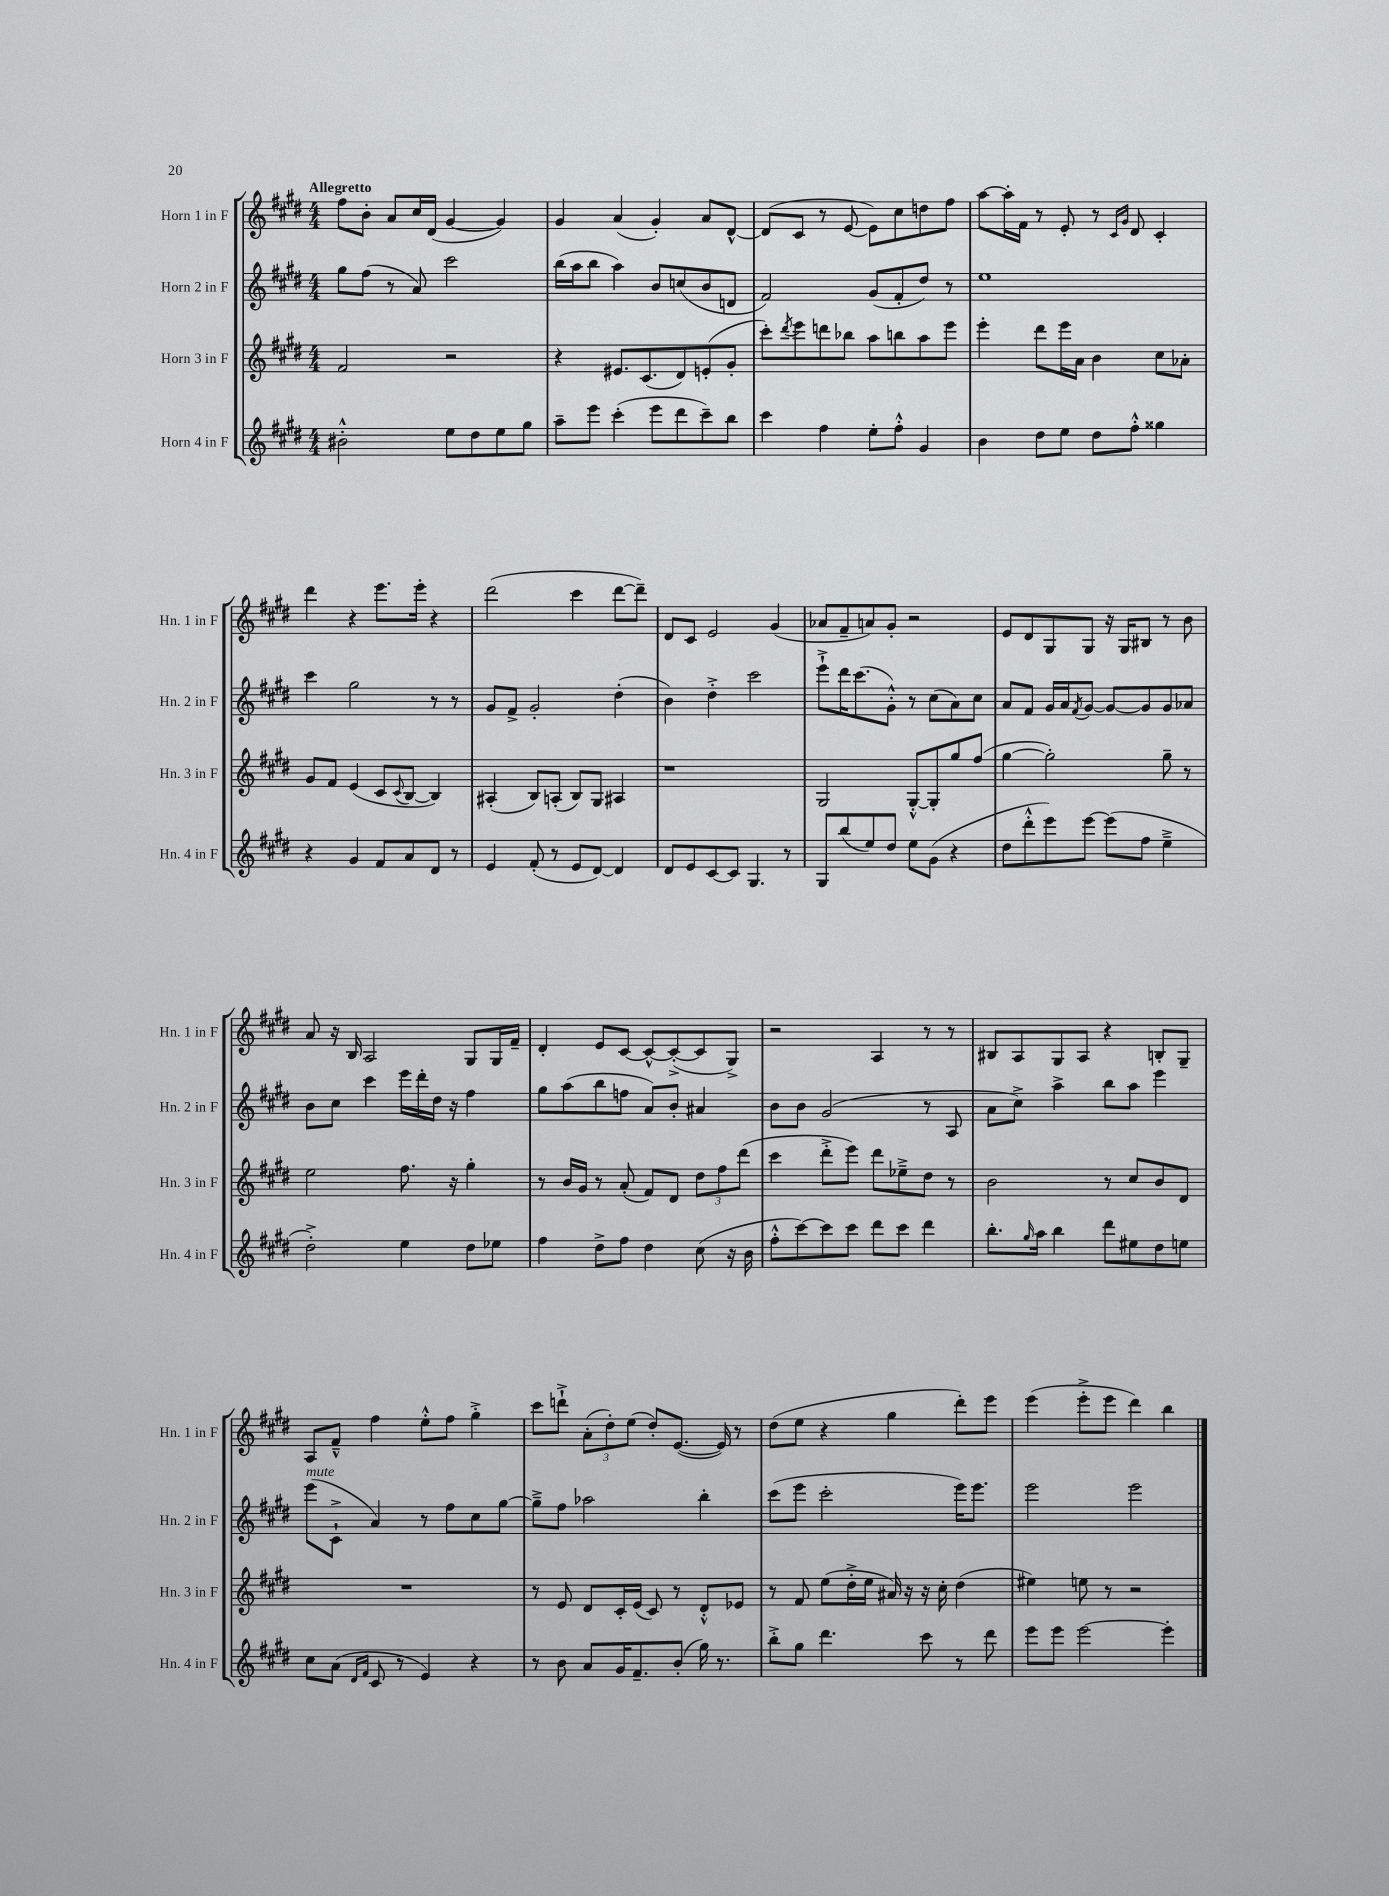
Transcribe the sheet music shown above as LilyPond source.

<<
\new StaffGroup <<
\new Staff = "s0" \with { instrumentName = "Horn 1 in F" shortInstrumentName = "Hn. 1 in F" } {
    \clef treble \key e \major \numericTimeSignature \time 4/4 \tempo "Allegretto"
    fis''8 b'8-. a'8 cis''16 dis'16( gis'4~ gis'4) |
    gis'4 a'4( gis'4-.) a'8 dis'8~-^ |
    dis'8( cis'8 r8 e'8~ e'8) cis''8 d''8 fis''8 |
    a''8~ a''16-. fis'16 r8 e'8-. r8 \grace { cis'16 gis'16 } dis'8 cis'4-. |
    dis'''4 r4 e'''8. e'''16-. r4 |
    dis'''2( cis'''4 dis'''8~ dis'''8--) |
    dis'8 cis'8 e'2 gis'4( |
    aes'8 fis'8-- a'8) gis'8-. r2 |
    e'8 dis'8 gis8 gis8 r16 gis16 bis8 r8 b'8 |
    a'8 r16 b16 a2 gis8 gis16 fis'16-- |
    dis'4-. e'8 cis'8~ cis'8~-^ cis'8~-.->( cis'8 gis8->) |
    r2 a4 r8 r8 |
    bis8 a8 gis8 a8 r4 b8-. gis8-- |
    a8 fis'8---^ fis''4 e''8-.-^ fis''8 gis''4-.-> |
    cis'''8 d'''8-!-> \tuplet 3/2 { a'8-.( dis''8-.) e''8( } dis''8-.) e'8.~( e'16) r8 |
    dis''8( e''8 r4 gis''4 dis'''8-.) e'''8 |
    e'''4( e'''8-.-> e'''8 dis'''4) b''4 \bar "|." |
}
\new Staff = "s1" \with { instrumentName = "Horn 2 in F" shortInstrumentName = "Hn. 2 in F" } {
    \clef treble \key e \major \numericTimeSignature \time 4/4
    gis''8 fis''8( r8 a'8) cis'''2 |
    b''16( a''16 b''8 a''4) b'8 c''8( b'8 d'8 |
    fis'2) gis'8( fis'8-. dis''8) r8 |
    e''1 |
    cis'''4 gis''2 r8 r8 |
    gis'8 fis'8-> gis'2-. dis''4-.( |
    b'4) dis''4-.-> cis'''2 |
    e'''8-!-> dis'''16 cis'''8.( gis'8-.-^) r8 cis''8( a'8) cis''8 |
    a'8 fis'8 gis'16 a'16 \acciaccatura { fis'8 } gis'8~ gis'8~ gis'8 gis'8 aes'8 |
    b'8 cis''8 cis'''4 e'''16 dis'''16-. dis''16 r16 fis''4 |
    gis''8 a''8( b''8 f''8 a'8) b'8-. ais'4 |
    b'8 b'8 gis'2( r8 a8 |
    a'8 cis''8->) a''4-> b''8 a''8 e'''4 |
    e'''8^\markup { \italic "mute" }( cis'8-!-> a'4) r8 fis''8 cis''8 gis''8~ |
    gis''8---> fis''8 aes''2 b''4-. |
    cis'''8( e'''8 cis'''2-. e'''16) e'''8. |
    e'''2 e'''2 \bar "|." |
}
\new Staff = "s2" \with { instrumentName = "Horn 3 in F" shortInstrumentName = "Hn. 3 in F" } {
    \clef treble \key e \major \numericTimeSignature \time 4/4
    fis'2 r2 |
    r4 eis'8. cis'8.( dis'8) e'8-.( gis'8-. |
    cis'''8-.) \acciaccatura { dis'''8 } e'''8 d'''8 bes''8 a''8 b''8 a''8 e'''8 |
    e'''4-. dis'''8 e'''16 a'16 b'4 cis''8 aes'8-. |
    gis'8 fis'8 e'4( cis'8 \appoggiatura { cis'8 } b8~ b4) |
    ais4-.( b8) a8-.( b8) gis8 ais4 |
    r1 |
    gis2 gis8~-.-^ gis8-. gis''8 fis''8( |
    gis''4~ gis''2-.) gis''8-- r8 |
    e''2 fis''8. r16 gis''4-. |
    r8 b'16 gis'16 r8 a'8-.( fis'8) dis'8 \tuplet 3/2 { dis''8 fis''8 dis'''8( } |
    cis'''4 dis'''8-.-> e'''8) dis'''8 ees''8---> dis''8 r8 |
    b'2 r8 cis''8 b'8 dis'8 |
    R1 |
    r8 e'8 dis'8 cis'16-. e'16( cis'8) r8 dis'8-.-^ ees'8 |
    r8 fis'8 e''8( dis''16-.-> e''16 ais'16) r16 r16 cis''16-. dis''4( |
    eis''4) e''8 r8 r2 \bar "|." |
}
\new Staff = "s3" \with { instrumentName = "Horn 4 in F" shortInstrumentName = "Hn. 4 in F" } {
    \clef treble \key e \major \numericTimeSignature \time 4/4
    bis'2-.-^ e''8 dis''8 e''8 gis''8 |
    a''8-- e'''8 cis'''4-.( e'''8 dis'''8 cis'''8--) b''8 |
    cis'''4 fis''4 e''8-. fis''8-.-^ gis'4 |
    b'4 dis''8 e''8 dis''8 fis''8-.-^ gisis''4 |
    r4 gis'4 fis'8 a'8 dis'8 r8 |
    e'4 fis'8-.( r8 e'8 dis'8~) dis'4 |
    dis'8 e'8 cis'8~ cis'8 gis4. r8 |
    gis8 b''8( e''8) dis''8 e''8 gis'8( r4 |
    dis''8 dis'''8-.-^ e'''8) e'''8~ e'''8( fis''8 e''4---> |
    dis''2-.->) e''4 dis''8 ees''8 |
    fis''4 dis''8-> fis''8 dis''4 cis''8( r16 b'16 |
    fis''8-.-^ cis'''8~) cis'''8 cis'''8 dis'''8 cis'''8 dis'''4 |
    b''8.-. \grace { gis''16 } a''16 b''4 dis'''8 eis''8 dis''8 e''8 |
    cis''8 a'8( \grace { dis'16 fis'16 } cis'8 r8 e'4) r4 |
    r8 b'8 a'8 gis'16 fis'8.-- b'8-.( gis''16) r8. |
    b''8-.-> gis''8 dis'''4. cis'''8 r8 dis'''8 |
    e'''8 e'''8 e'''2~ e'''4-. \bar "|." |
}
>>
>>
\layout { \context { \Score \remove "Bar_number_engraver" } }
